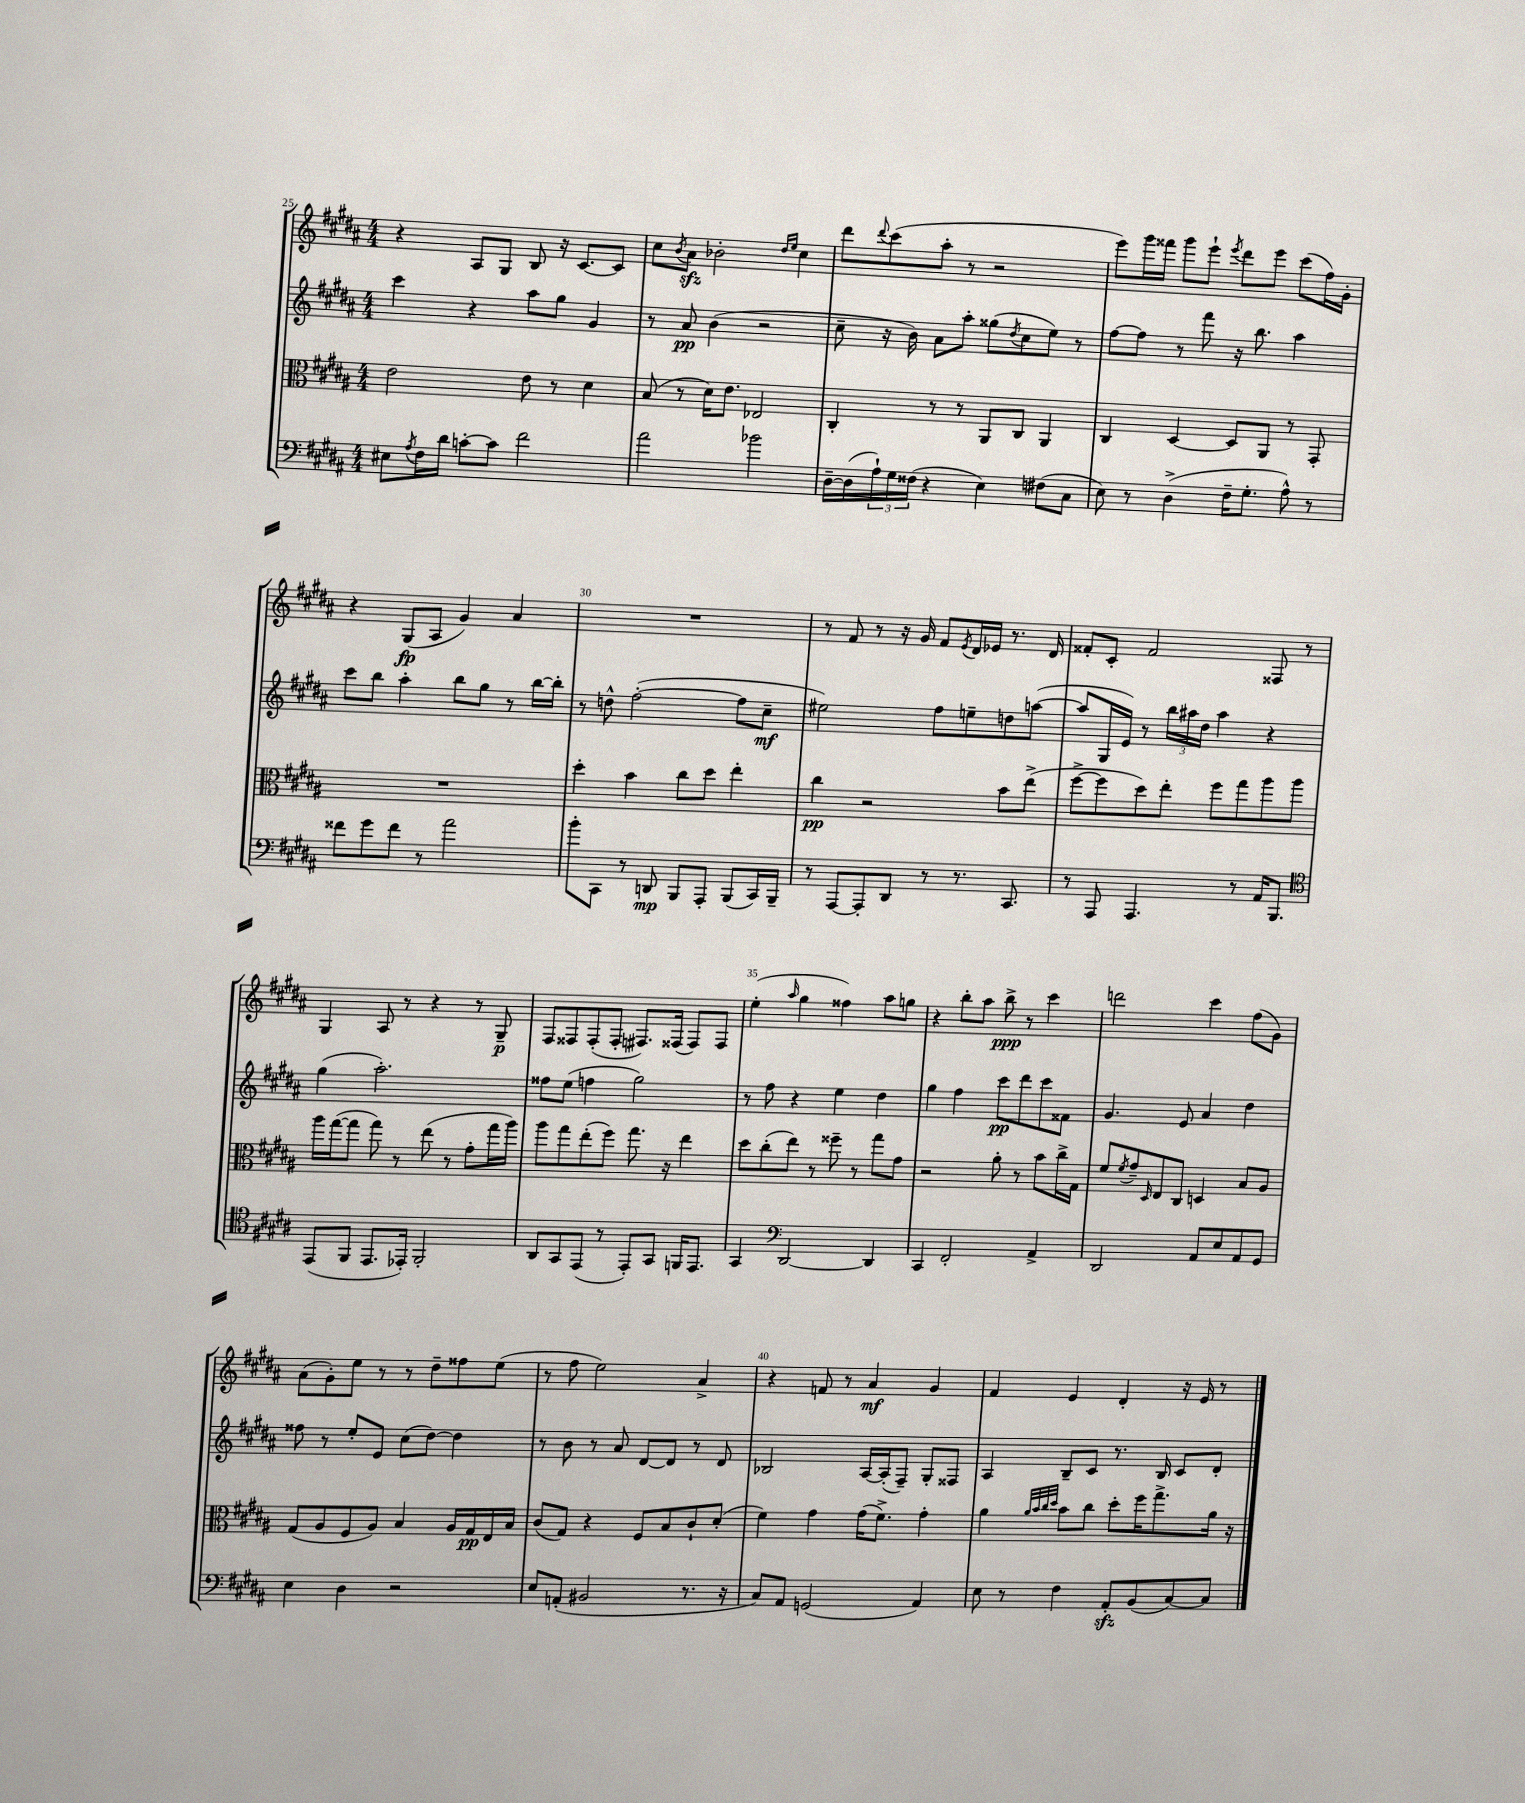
<<
\new StaffGroup <<
\new Staff = "s0" {
    \clef treble \key b \major \numericTimeSignature \time 4/4
    r4 ais8 gis8 b8 r16 cis'8.~ cis'8 |
    cis''8 \acciaccatura { b'8 } ais'8\sfz bes'2-. \grace { dis''16 e''16 } cis''4 |
    dis'''8 \appoggiatura { dis'''8 } cis'''8( ais''8-. r8 r2 |
    e'''8) gis'''16 fisis'''16 gis'''8 e'''8-! \acciaccatura { e'''8 } dis'''8 e'''8 cis'''8( fis''16) gis'16-. |
    r4 gis8\fp( ais8 gis'4) ais'4 |
    R1 |
    r8 fis'8 r8 r16 gis'16 fis'8 \acciaccatura { e'8 } dis'16 ees'16 r8. dis'16 |
    fisis'8-. cis'8-. fisis'2 fisis8 r8 |
    gis4 ais8 r8 r4 r8 gis8--\p |
    fis8 fisis8 fisis8-.( fisis8-. fis8.) fisis16( fisis8) fisis8 |
    e''4-.( \grace { ais''16 } gis''4 fisis''4) ais''8 g''8 |
    r4 b''8-. ais''8 b''8->\ppp r8 cis'''4 |
    d'''2 cis'''4 fis''8( gis'8) |
    ais'8( gis'8-.) e''8 r8 r8 dis''8-- fisis''8 e''8( |
    r8 fis''8 e''2) ais'4-> |
    r4 f'8 r8 ais'4\mf gis'4 |
    fis'4 e'4 dis'4-. r16 e'16 r8 \bar "|." |
}
\new Staff = "s1" {
    \clef treble \key b \major \numericTimeSignature \time 4/4
    cis'''4 r4 ais''8 gis''8 gis'4 |
    r8 ais'8\pp b'4( r2 |
    cis''8-- r16 b'16) ais'8 ais''8-. gisis''8( \acciaccatura { dis''8 } cis''8 e''8) r8 |
    fis''8~ fis''8 r8 fis'''8 r16 b''8. ais''4 |
    cis'''8 b''8 ais''4-. b''8 gis''8 r8 b''16~ b''16-. |
    r8 d''8-^ fis''2~-.( fis''8 cis''8--\mf |
    eis''2) fis''8 e''8-- d''8 a''8~( |
    a''8 gis16 e'16) r8 \tuplet 3/2 { b''16 ais''16 dis''16 } ais''4 r4 |
    gis''4( ais''2.-.) |
    fisis''8 e''8( f''4 gis''2) |
    r8 fis''8 r4 e''4 dis''4 |
    gis''4 fis''4 cis'''8\pp dis'''8 cis'''8 fisis'8 |
    gis'4. e'8 ais'4 dis''4 |
    fisis''8 r8 e''8-. e'8 cis''8( dis''8~) dis''4 |
    r8 b'8 r8 ais'8 dis'8~ dis'8 r8 dis'8 |
    bes2 ais16~ ais16-.( fis8--) gis8-. fisis8 |
    ais4 b8-- cis'8 r8. b16 cis'8 dis'8-. \bar "|." |
}
\new Staff = "s2" {
    \clef alto \key b \major \numericTimeSignature \time 4/4
    e'2 e'8 r8 dis'4 |
    b8( r8 dis'16) e'8. ees2 |
    cis4-. r8 r8 ais,8 cis8 ais,4 |
    cis4 dis4~ dis8 ais,8 r8 gis,8-. |
    R1 |
    dis''4-. b'4 cis''8 dis''8 e''4-. |
    cis''4\pp r2 b'8 e''8->( |
    fis''8~-> fis''8 dis''8) e''8-. fis''8 gis''8 ais''8 ais''8 |
    ais''16 gis''16~( gis''8 gis''8) r8 e''8( r8 gis'8-. gis''16 ais''16) |
    ais''8 gis''8 e''8-.( fis''8) gis''8. r16 e''4 |
    dis''8 cis''8-.( e''8) r8 fisis''8-- r8 gis''8 gis'8 |
    r2 ais'8-. r8 b'8 cis''16-> gis16 |
    fis'8 \acciaccatura { fis'8 } gis'8-- \grace { dis16 } e8 cis8 d4 b8 ais8 |
    gis8( ais8 fis8 ais8) b4 ais16 gis16\pp e16 b16 |
    cis'8( gis8) r4 fis8 b8 cis'8-! dis'8-.( |
    fis'4) gis'4 gis'16( fis'8.->) gis'4-. |
    ais'4 \grace { ais'32 b'32 cis''32 dis''32 } b'8 cis''8 dis''8-. fis''16 gis''8.-> ais'16 r16 \bar "|." |
}
\new Staff = "s3" {
    \clef bass \key b \major \numericTimeSignature \time 4/4
    eis8 \acciaccatura { ais8 } fis16 dis'16 c'8~-. c'8 fis'2 |
    ais'2 bes'2 |
    dis16~-- dis16( \tuplet 3/2 { ais16-!) gis16 fisis16( } r4 e4) fis8( cis8 |
    e8) r8 dis4->( fis16-- gis8.-. ais8-^) r8 |
    fisis'8 gis'8 fisis'8 r8 ais'2 |
    b'8-. cis,8 r8 d,8\mp b,,8 ais,,8-. b,,8( cis,16) b,,16-- |
    r8 ais,,8~ ais,,8-. dis,8 r8 r8. cis,8. |
    r8 ais,,8 ais,,4. r8 ais,16 b,,8. |
    \clef tenor e,8( fis,8 e,8. ees,16-.) fis,2-. |
    ais,8 gis,8 e,8( r8 e,8-.) gis,8 f,16 e,8. |
    gis,4 \clef bass dis,2~ dis,4 |
    cis,4 fis,2-. ais,4-> |
    dis,2 ais,8 e8 ais,8 gis,8 |
    e4 dis4 r2 |
    e8 a,8-.( bis,2 r8. r16 |
    cis8) ais,8 g,2( ais,4) |
    e8 r8 fis4 ais,8-.\sfz b,8( cis8~) cis8 \bar "|." |
}
>>
>>
\layout { \context { \Score currentBarNumber = #25 \override BarNumber.break-visibility = ##(#f #t #t) barNumberVisibility = #(every-nth-bar-number-visible 5) } }
